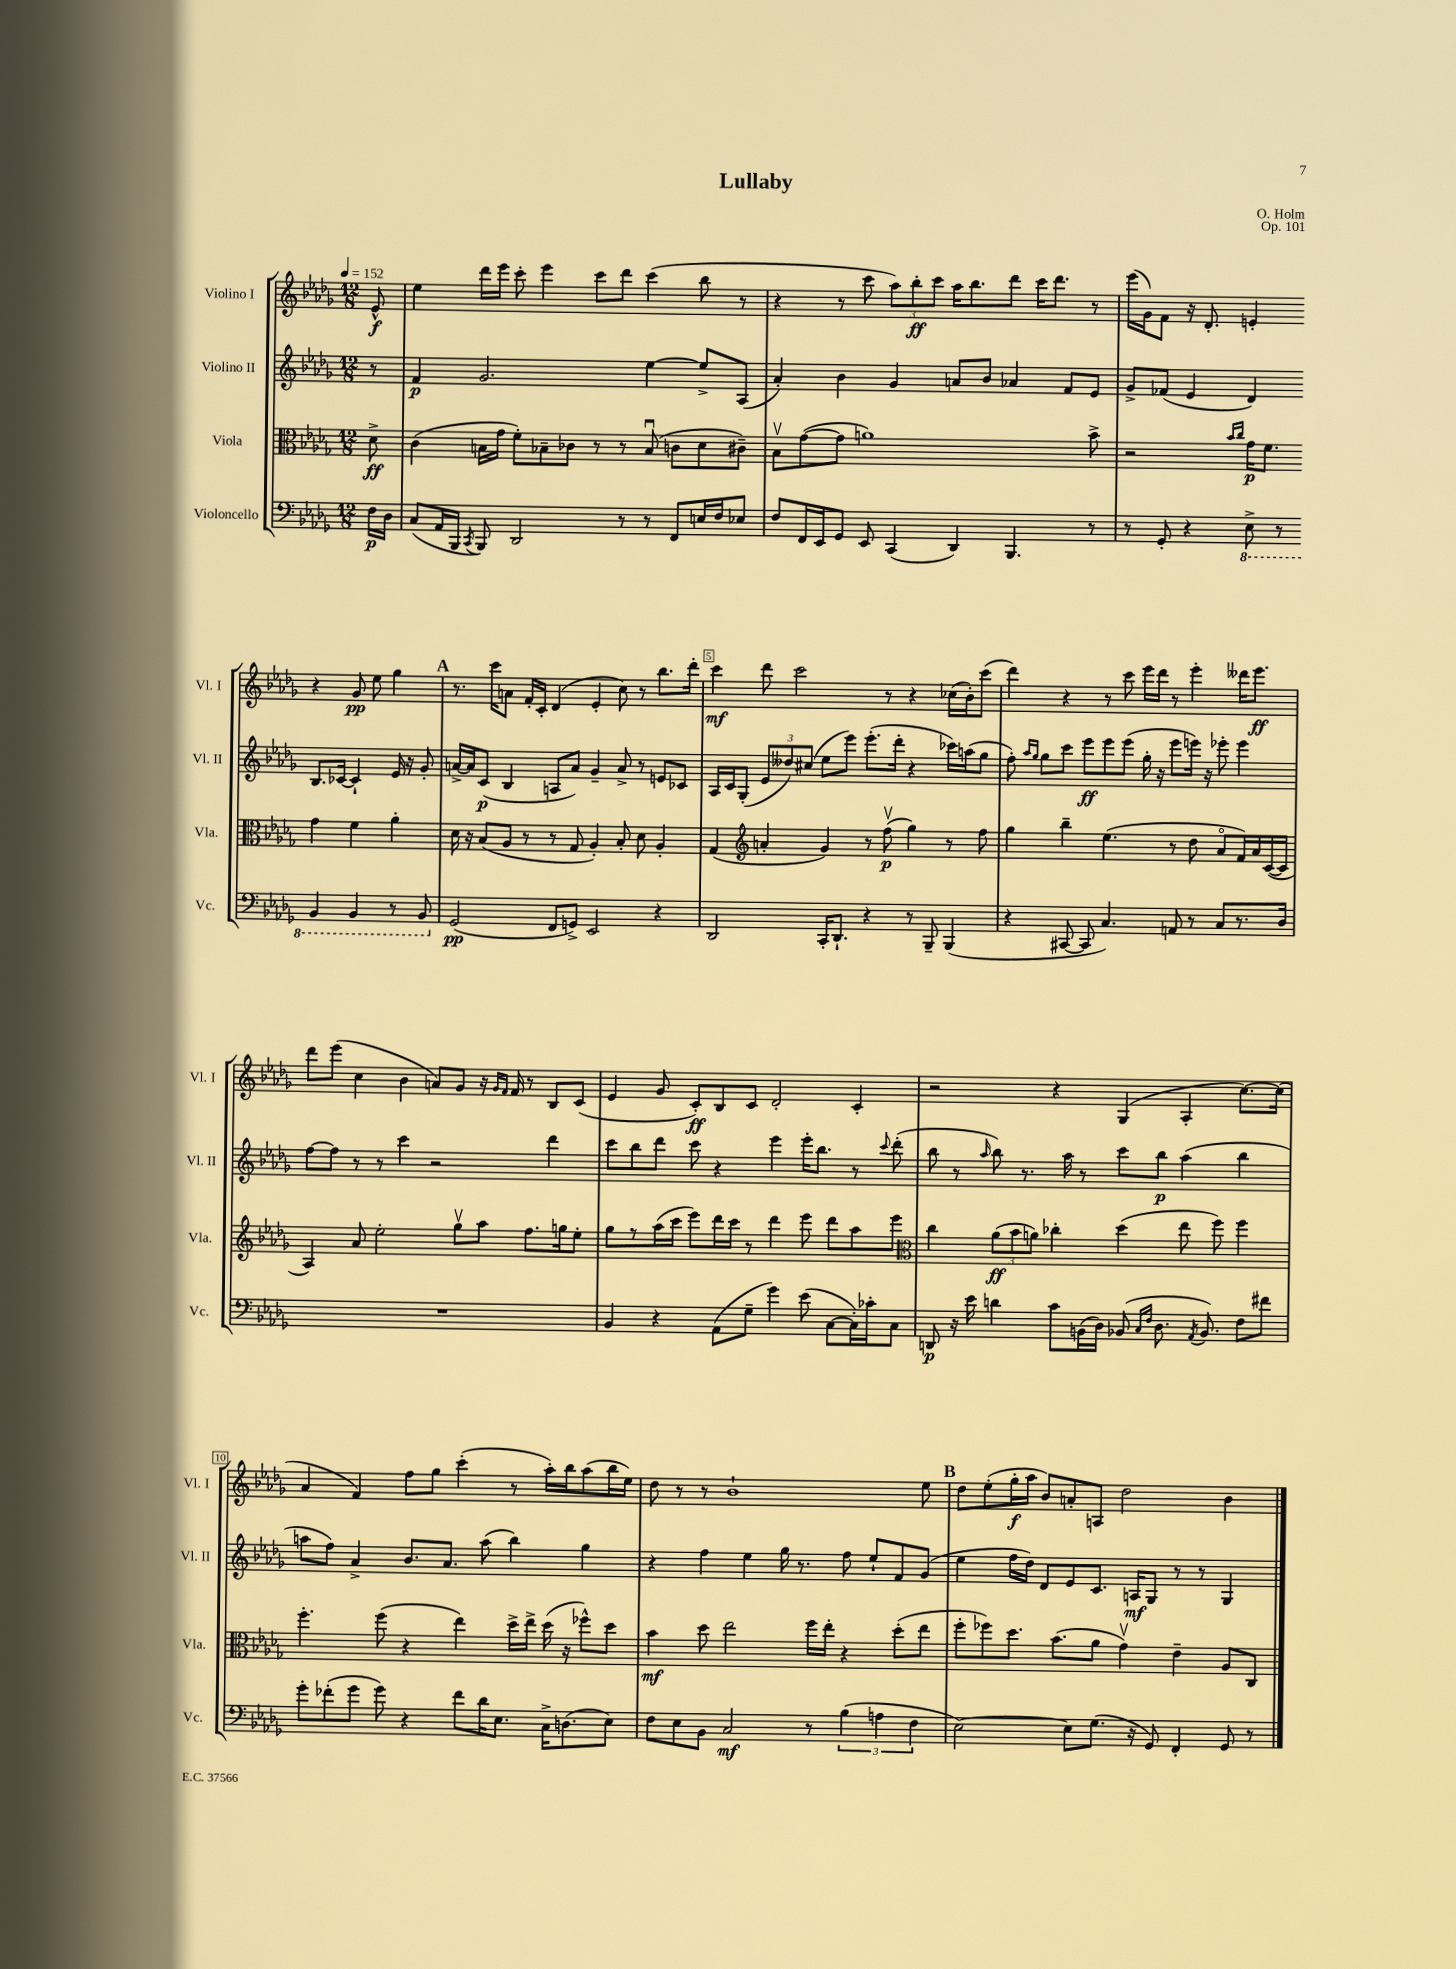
\header { title = "Lullaby" composer = "O. Holm" opus = "Op. 101" }
<<
\new StaffGroup <<
\new Staff = "s0" \with { instrumentName = "Violino I" shortInstrumentName = "Vl. I" } {
    \clef treble \key des \major \numericTimeSignature \time 12/8 \partial 8 \tempo 4 = 152
    \autoBeamOff ees'8-^\f |
    ees''4 des'''16[ ees'''16] c'''8-. ees'''4 c'''8[ des'''8] c'''4( bes''8 r8 |
    r4 r8 c'''8 \tuplet 3/2 { aes''8[) bes''8-.\ff c'''8] } aes''16[ bes''8. des'''8] c'''16[ des'''8.] r8 |
    ees'''16[( ges'16) f'8] r16 des'8.-. e'4-. r4 ges'8\pp ees''8 ges''4 |
    \mark \markup { \bold "A" } r8. c'''16[ a'8] f'16[-. c'16]-. des'4( ees'4-. c''8) r8 bes''8.[ des'''16]-. |
    c'''4\mf des'''8 c'''2 r8 r4 ces''16[( bes'16-.) c'''8]( |
    des'''4) r4 r8 c'''8 ees'''16[ des'''16] r8 ees'''4-. deses'''16[ ees'''8.]\ff |
    des'''8[ ees'''8]( c''4 bes'4 a'8[) ges'8] r16 \grace { ges'16[ f'16] } f'16 r8 bes8[ c'8]( |
    ees'4 ges'8 c'8[-.\ff) bes8 c'8] des'2-. c'4-. |
    r2 r4 ges4( aes4-. c''8.[~) c''16]( |
    aes'4 f'4) f''8[ ges''8] c'''4-.( r8 aes''16[-.) bes''16 aes''8( bes''16 ees''16]) |
    des''8 r8 r8 bes'1-! ees''8 |
    \mark \markup { \bold "B" } des''8[ ees''8-.( ges''16-.\f aes''16] bes'8[) a'8-. a8] des''2 bes'4 \bar "|." |
}
\new Staff = "s1" \with { instrumentName = "Violino II" shortInstrumentName = "Vl. II" } {
    \clef treble \key des \major \numericTimeSignature \time 12/8 \partial 8
    \autoBeamOff r8 |
    f'4\p ges'2. ees''4~ ees''8[-> aes8]( |
    aes'4-.) bes'4 ges'4 a'8[ bes'8] aes'4 f'8[ ees'8] |
    ges'8[-> fes'8]( ees'4 des'4) bes8.[ ces'16]~ ces'4-! ees'16 r16 ges'8-. |
    \mark \markup { \bold "A" } a'16[~-> a'16 c'8]\p( bes4 a8[ a'8]) ges'4-- a'8-> r8 e'8[ ces'8] |
    aes16[ c'16 ges8]-.( \tuplet 3/2 { ees'8[ deses''8) cis''8]( } ees''8[ ees'''8]) ees'''8.[-.( des'''16]-. r4 ces'''16[) a''16( ges''8] |
    f''8-.) \grace { aes''16[ ges''16] } ges''8[ c'''8] ees'''8[\ff ees'''8 ees'''8]( ges''16-. r16 ees'''8[ e'''16]) r16 ees'''8-. ees'''4 |
    f''8[~ f''8] r8 r8 c'''4 r2 des'''4 |
    c'''8[ bes''8 des'''8] c'''8 r4 ees'''4 ees'''16[-. bes''8.] r8 \appoggiatura { c'''8 } des'''8-.( |
    bes''8 r8 \grace { aes''16 } bes''8) r8. aes''16 r8 c'''8[ bes''8]\p aes''4( bes''4 |
    a''8[ f''8]) aes'4-> bes'8.[ aes'8.] a''8( bes''4) ges''4 |
    r4 f''4 ees''4 ges''16 r8. f''8 ees''8[-! f'8 ges'8]( |
    \mark \markup { \bold "B" } ees''4 f''16[ des''16]) des'8[ ees'8 c'8.] a16[\mf ges8] r8 r8 ges4 \bar "|." |
}
\new Staff = "s2" \with { instrumentName = "Viola" shortInstrumentName = "Vla." } {
    \clef alto \key des \major \numericTimeSignature \time 12/8 \partial 8
    \autoBeamOff des'8->\ff |
    c'4( b16[ ges'16] f'8[-.) bes8-- ces'8] r8 r8 bes8\downbow( c'8[ des'8 cis'8]--) |
    bes8[\upbow ges'8~( ges'8] a'1) bes'8-> |
    r2 \grace { bes'16[ c''16] } ges'16[\p f'8.] ges'4 f'4 aes'4-. |
    \mark \markup { \bold "A" } des'16 r16 bes8[( aes8] r8 r8 ges8 aes4-.) bes8-. des'8 aes4-. |
    ges4( \clef treble a'4-. ges'4) r8 f''8\upbow\p( ges''4) r8 f''8 |
    ges''4 bes''4-- ees''4.( r8 des''8 aes'8[\flageolet f'16) aes'16 c'16~( c'16] |
    aes4) aes'8 ees''2-. ges''8[\upbow aes''8] f''8.[ g''16 ees''8]-. |
    ges''8[ r8 aes''16( c'''16] ees'''8[) des'''16 c'''16] r8 des'''4 ees'''8 des'''8[ aes''8 ees'''8] |
    \clef alto c''4 \tuplet 3/2 { aes'8[\ff( bes'8 a'8]) } ces''4-. des''4( ees''8 f''8) f''4 |
    f''4.-. f''8( r4 ees''4) des''16[-> ees''16]-> des''16( r16 fes''8[-^) des''8] |
    bes'4\mf des''8 ees''2 f''16[ ees''16]-. r4 des''8[-.( ees''8] |
    \mark \markup { \bold "B" } f''8[-. fes''8) des''8.] bes'8.[( aes'8] ges'4\upbow) ees'4-- aes8[ c8] \bar "|." |
}
\new Staff = "s3" \with { instrumentName = "Violoncello" shortInstrumentName = "Vc." } {
    \clef bass \key des \major \numericTimeSignature \time 12/8 \partial 8
    \autoBeamOff f16[\p des16] |
    c8[( aes,16 bes,,16] \acciaccatura { c,8 } bes,,8) des,2 r8 r8 f,8[ e16 f16 ees8] |
    f8[ f,16 ees,16 ges,8] ees,8 c,4( des,4) bes,,4. r8 |
    r8 ges,8-. r4 \ottava #-1 ees,8-> r8 bes,,4 bes,,4 r8 bes,,8 \ottava #0 |
    \mark \markup { \bold "A" } ges,2\pp( f,8[ g,8]->) ees,2 r4 |
    des,2 c,16[-. des,8.]-! r4 r8 bes,,8-- bes,,4( |
    r4 cis,8~ cis,8 c4.) a,8 r8 c8[ r8. des16] |
    R1. |
    bes,4 r4 aes,8[( ges8]-- ges'4) ees'8( c8[~ c16-.) ces'16-. c8] |
    d,8\p r16 ees'16 d'4 c'8[ b,16( des16]) bes,8( \grace { c16[ f16] } des8. \acciaccatura { aes,8 } bes,8.) f8[ fis'8] |
    ges'8[-. fes'8-.( ges'8] ges'8) r4 fes'8[ des'16 ees8.] c16[-> d8.( ees8]) |
    f8[ ees8 bes,8] c2\mf r8 \tuplet 3/2 { bes4( a4 f4 } |
    \mark \markup { \bold "B" } ees2~) ees8[ ges8.]( r16 ges,8) f,4-. ges,8 r8 \bar "|." |
}
>>
>>
\layout { \context { \Score \override BarNumber.break-visibility = ##(#f #t #t) barNumberVisibility = #(every-nth-bar-number-visible 5) \override BarNumber.stencil = #(make-stencil-boxer 0.1 0.3 ly:text-interface::print) } }
